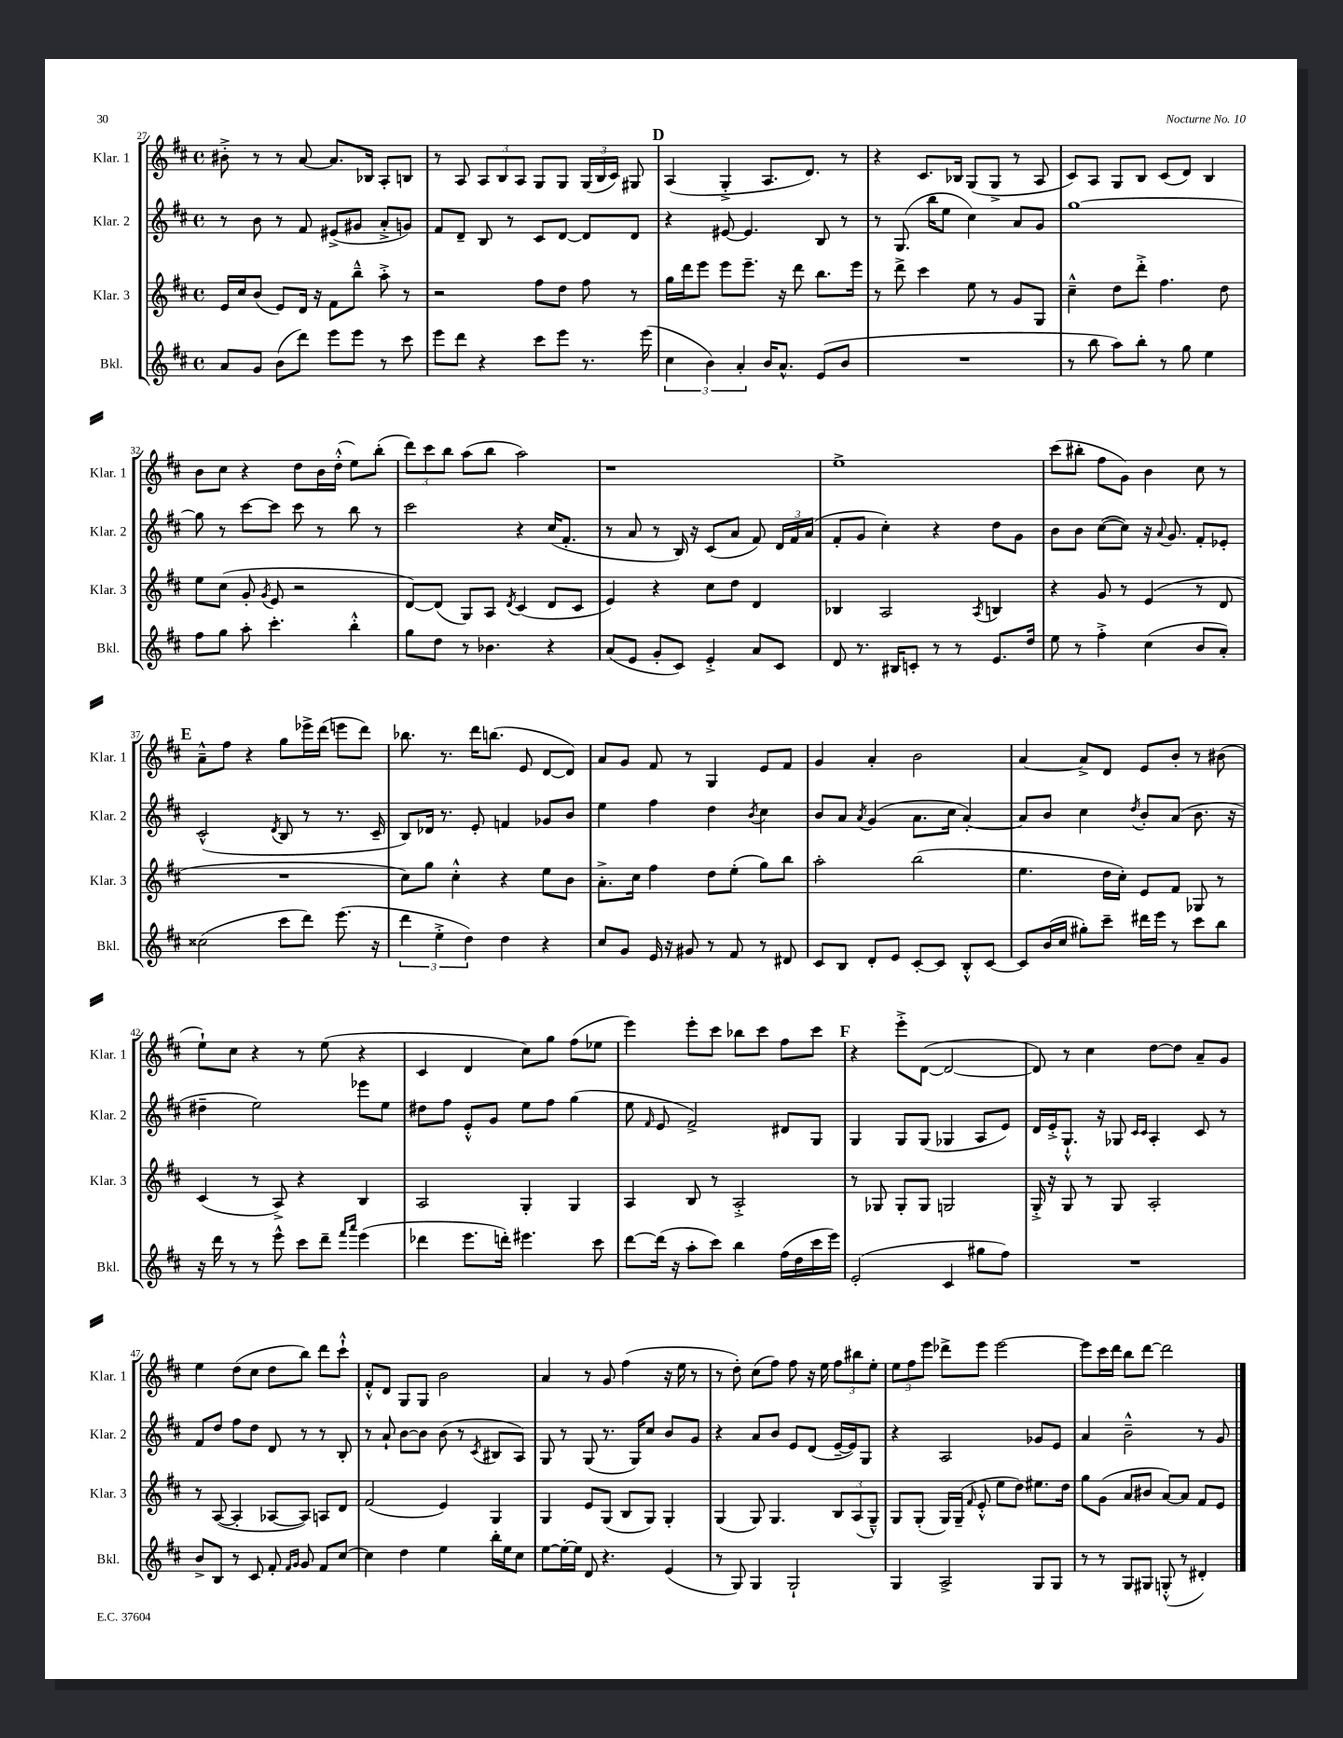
<<
\new StaffGroup <<
\new Staff = "s0" \with { instrumentName = "Klar. 1" shortInstrumentName = "Klar. 1" } {
    \clef treble \key d \major \defaultTimeSignature \time 4/4
    \autoBeamOff bis'8-.-> r8 r8 a'8~ a'8.[ bes16] a8[-. b8] |
    r8 a8 \tuplet 3/2 { a8[ b8 a8] } g8[ g8] \tuplet 3/2 { g16[( b16 cis'16]) } gis8 |
    \mark \markup { \bold "D" } a4( g4-.-> a8.[ d'8.]) r8 |
    r4 cis'8.[ bes16] g8[( g8]-> r8 a8 |
    cis'8[) a8] g8[ b8] cis'8[( d'8]) b4 |
    b'8[ cis''8] r4 d''8[ b'16 d''16]-.-^( e''8[) b''8]-.( |
    \tuplet 3/2 { d'''8[) cis'''8 b''8] } a''8[( b''8] a''2) |
    r1 |
    e''1-> |
    cis'''8[( bis''8]-. fis''8[ g'8]) b'4 cis''8 r8 |
    \mark \markup { \bold "E" } a'8[---^ fis''8] r4 g''8[ ees'''16-> d'''16]( e'''8[ d'''8]) |
    bes''8. r8. d'''16[ b''8.]( e'8 d'8[~ d'8]) |
    a'8[ g'8] fis'8 r8 g4 e'8[ fis'8] |
    g'4 a'4-. b'2 |
    a'4~ a'8[-> d'8] e'8[ b'8]-. r8 bis'8( |
    e''8[-!) cis''8] r4 r8 e''8( r4 |
    cis'4 d'4 cis''8[) g''8] fis''8[( ees''8] |
    e'''4) e'''8[-. cis'''8] bes''8[ cis'''8] fis''8[ cis'''8] |
    \mark \markup { \bold "F" } r4 e'''8[-.-> d'8]~( d'2~ |
    d'8) r8 cis''4 d''8[~ d''8] a'8[-- g'8] |
    e''4 d''8[( cis''8] d''8[ b''8]) d'''8[ cis'''8]-!-^ |
    fis'8[-.-^ d'8] g8[ g8] b'2 |
    a'4 r8 g'8 fis''4( r16 e''16 r8 |
    r8 d''8-.) cis''8[( fis''8]) fis''8 r16 e''16 \tuplet 3/2 { fis''8[ bis''8 e''8]-. } |
    \tuplet 3/2 { e''8[ fis''8 e'''8] } des'''8[-> e'''8] e'''2~ |
    e'''8[ cis'''16 d'''16] b''8[ d'''8]~ d'''2 \bar "|." |
}
\new Staff = "s1" \with { instrumentName = "Klar. 2" shortInstrumentName = "Klar. 2" } {
    \clef treble \key d \major \defaultTimeSignature \time 4/4
    \autoBeamOff r8 b'8 r8 fis'8 eis'8[->( gis'8] a'8[-.-> g'8]) |
    fis'8[ d'8]-- b8 r8 cis'8[ d'8]~ d'8[ d'8] |
    \mark \markup { \bold "D" } r4 eis'8~ eis'4. b8 r8 |
    r8 g8.( b''16[ e''8] cis''4) a'8[ g'8] |
    g''1~ |
    g''8 r8 cis'''8[~ cis'''8] cis'''8 r8 b''8 r8 |
    cis'''2 r4 cis''16[( fis'8.]-. |
    r8 a'8 r8 b16) r16 cis'8[( a'8] fis'8) \tuplet 3/2 { d'16[ fis'16 a'16]( } |
    fis'8[-. g'8] cis''4-.) r4 d''8[ g'8] |
    b'8[ b'8] cis''8[~( cis''8]) r16 \appoggiatura { a'8 } g'8. fis'8[-. ees'8]-. |
    \mark \markup { \bold "E" } cis'2-^( \acciaccatura { d'8 } b8 r8 r8. cis'16-- |
    b8[) des'16] r8. e'8-. f'4 ges'8[ b'8] |
    e''4 fis''4 d''4 \acciaccatura { b'8 } cis''4 |
    b'8[ a'8] \acciaccatura { a'8 } g'4( a'8.[ cis''16] a'4~-.) |
    a'8[ b'8] cis''4 \acciaccatura { d''8 } b'8[-. a'8]( b'8. r16 |
    dis''4-- e''2) ees'''8[ e''8] |
    dis''8[ fis''8] e'8[-.-^ g'8] e''8[ fis''8] g''4( |
    e''8 \grace { fis'16 } e'8 fis'2->) dis'8[ g8] |
    \mark \markup { \bold "F" } g4 g8[ g8]( ges4 a8[ e'8]) |
    d'16[ e'16-.-> g8.]-!-^ r16 ges8 \grace { cis'16[ cis'16] } a4-. cis'8 r8 |
    fis'8[ d''8] fis''8[ d''8] d'8 r8 r8 b8-. |
    r8 a'8-! b'8[~ b'8] b'8( r8 \acciaccatura { cis'8 } bis8[ a8]) |
    g8 r8 g8( r8. g16[) cis''8] b'8[ g'8] |
    r4 a'8[ b'8] e'8[ d'8]( e'16[~-- e'16) g8] |
    r4 a2 ges'8[ e'8] |
    a'4 b'2---^ r8 g'8 \bar "|." |
}
\new Staff = "s2" \with { instrumentName = "Klar. 3" shortInstrumentName = "Klar. 3" } {
    \clef treble \key d \major \defaultTimeSignature \time 4/4
    \autoBeamOff e'16[ cis''16 b'8]( e'8[) d'16] r16 fis'8[ b''8]---^ a''8-.-> r8 |
    r2 fis''8[ d''8] fis''8 r8 |
    \mark \markup { \bold "D" } g''16[ d'''16 e'''8] e'''8[ e'''8.]-- r16 d'''8 b''8.[ e'''16] |
    r8 d'''8-> cis'''4 e''8 r8 g'8[ g8] |
    cis''4---^ d''8[ d'''8]-.-> fis''4. d''8 |
    e''8[ cis''8]( g'8-. \acciaccatura { g'8 } e'8 r2 |
    d'8[~) d'8]( g8[) a8] \acciaccatura { d'8 } cis'4( d'8[ cis'8] |
    e'4) r4 cis''8[ d''8] d'4 |
    bes4 a2 \acciaccatura { a8 } b4 |
    r4 g'8 r8 e'4( r8 d'8 |
    \mark \markup { \bold "E" } R1 |
    cis''8[) g''8] cis''4-.-^ r4 e''8[ b'8] |
    a'8.[-.-> cis''16] fis''4 d''8[ e''8]-.( g''8[) b''8] |
    a''2-. b''2( |
    e''4. d''16[ cis''16]-.) e'8[ fis'8] ges8 r8 |
    cis'4( r8 a8->) r4 b4 |
    a2 g4-. g4 |
    a4 b8 r8 a2-.-> |
    \mark \markup { \bold "F" } r8 ges8 ges8[-. ges8] g2 |
    g16-.-> r16 g8 r8 g8 a2-. |
    r8 a8~( a4-. aes8[~ aes8]) a8[ d'8] |
    fis'2( e'4) g4 |
    g4 e'8[ g8]( b8[ g8]) g4-. |
    g4( g8) g4. \tuplet 3/2 { b8[ a8( g8]---^) } |
    g8[ g8]-.( g16[) g16]--( \grace { fis'16 } e'8-.-^ e''8[ d''8]) eis''8.[ d''16] |
    g''8[ g'8]( a'8[ bis'8] a'8[~) a'8] fis'8[ e'8] \bar "|." |
}
\new Staff = "s3" \with { instrumentName = "Bkl." shortInstrumentName = "Bkl." } {
    \clef treble \key d \major \defaultTimeSignature \time 4/4
    \autoBeamOff a'8[ g'8] b'8[( d'''8]) e'''8[ e'''8] r8 cis'''8 |
    e'''8[ d'''8] r4 cis'''8[ e'''8] r8. e'''16( |
    \mark \markup { \bold "D" } \tuplet 3/2 { cis''4 b'4) a'4-. } b'16[ a'8.]-^ e'8[( b'8] |
    R1 |
    r8 b''8 a''8[) b''8]-. r8 g''8 e''4 |
    fis''8[ g''8] a''8-. cis'''4.-. b''4-.-^ |
    g''8[ d''8] r8 bes'4. r4 |
    a'8[( e'8] g'8[-. cis'8]) e'4-.-> a'8[ cis'8] |
    d'8 r8. bis16[ c'8]-. r8 r8 e'8.[ d''16] |
    e''8 r8 fis''4-.-> cis''4( b'8[ a'8]-.) |
    \mark \markup { \bold "E" } cisis''2( cis'''8[ d'''8]) e'''8.( r16 |
    \tuplet 3/2 { d'''4 e''4-.-> d''4) } d''4 r4 |
    cis''8[ g'8] e'16 r16 gis'8 r8 fis'8 r8 dis'8 |
    cis'8[ b8] d'8[-. e'8] cis'8[~-. cis'8] b8[-.-^ cis'8]~ |
    cis'8[ b'16( cis''16] gis''8[-.) cis'''8]-- dis'''16[ e'''16] r8 cis'''8[ b''8] |
    r16 d'''16 r8 r8 e'''8-^ cis'''8[ d'''8]-- \grace { fis'''16[ a'''16] } e'''4( |
    des'''4 e'''8.[ d'''16]-.) eis'''4. cis'''8 |
    d'''8[~ d'''16]( r16 a''8[-. cis'''8]) b''4 fis''16[( d''16 cis'''16 e'''16]) |
    \mark \markup { \bold "F" } e'2-.( cis'4 gis''8[ fis''8]) |
    R1 |
    b'8[-> b8] r8 cis'8 fis'8-. \grace { fis'16[ g'16] } g'8 fis'8[ cis''8]~ |
    cis''4 d''4 e''4 b''16[-. e''16 cis''8] |
    e''8[~ e''16~-. e''16] d'8 r4. e'4( |
    r8 g8) g4 g2-! |
    g4 a2-> g8[ g8] |
    r8 r8 g8[ gis8] g8-.-^( r8 dis'4-.) \bar "|." |
}
>>
>>
\layout { \context { \Score currentBarNumber = #27 } }
